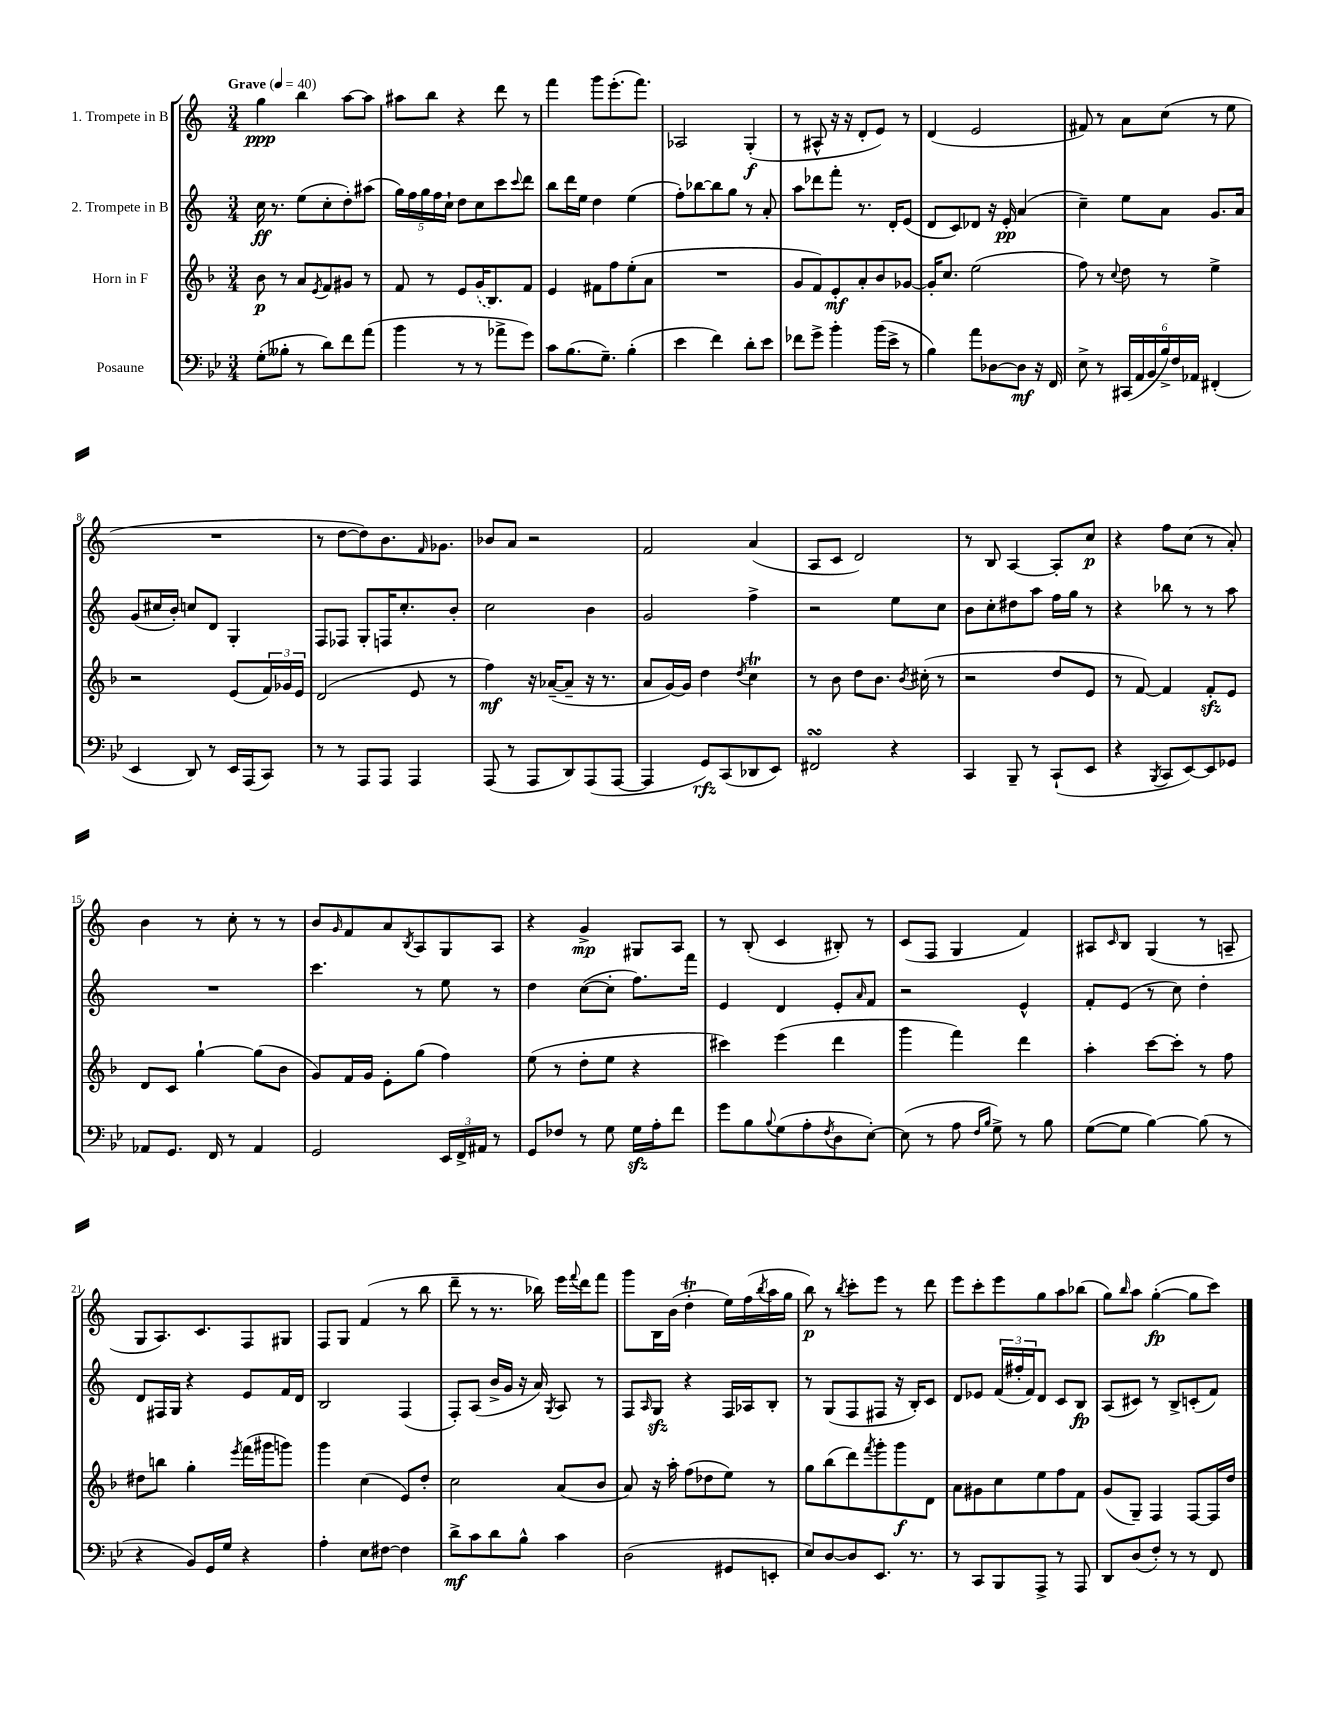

**kern	**dynam	**kern	**dynam	**kern	**dynam	**kern	**dynam
*part4	*part4	*part3	*part3	*part2	*part2	*part1	*part1
*staff4	*staff4	*staff3	*staff3	*staff2	*staff2	*staff1	*staff1
*I"Posaune	*	*I"Horn in F	*	*I"2. Trompete in B	*	*I"1. Trompete in B	*
*clefF4	*	*clefG2	*	*clefG2	*	*clefG2	*
*k[b-e-]	*	*k[b-]	*	*k[]	*	*k[]	*
*M3/4	*	*M3/4	*	*M3/4	*	*M3/4	*
*MM40	*	*MM40	*	*MM40	*	*MM40	*
=1	=1	=1	=1	=1	=1	=1	=1
!	!	!	!	!	!	!LO:TX:a:B:t=Grave	!
(8G'\L	.	8b-\	p	16cc\	ff	4gg\	ppp
.	.	.	.	8.r	.	.	.
8B--X'\J	.	8r	.	.	.	.	.
8r	.	8a/L	.	(8ee\L	.	4bb\	.
.	.	8qe/	.	.	.	.	.
8d\L)	.	8f/	.	8cc'\	.	.	.
8f\	.	8g#X/J	.	8dd'\)	.	[8aa\L	.
(8a\J	.	8r	.	(8aa#X\J	.	8aa\J]	.
=2	=2	=2	=2	=2	=2	=2	=2
4b-\	.	8f/	.	20gg\LL)	.	8aa#X\L	.
.	.	.	.	20ff\	.	.	.
.	.	.	.	20gg\	.	.	.
.	.	8r	.	.	.	8bb\J	.
.	.	.	.	20ff\	.	.	.
.	.	.	.	20cc`\JJ	.	.	.
8r	.	8e/L	.	8dd\L	.	4r	.
8r	.	(16g/K	.	8cc\	.	.	.
.	.	8.B-/)	.	.	.	.	.
8a-X^\L	.	.	.	8ccc\	.	8ddd\	.
.	.	.	.	8qqccc/	.	.	.
8g\J)	.	8f/J	.	8ddd\J	.	8r	.
=3	=3	=3	=3	=3	=3	=3	=3
8c\L	.	4e/	.	8bb\L	.	4fff\	.
(8.B-\	.	.	.	16ddd\L	.	.	.
.	.	.	.	16ee\JJ	.	.	.
.	.	8f#X\L	.	4dd\	.	8ggg\L	.
8.G~\J)	.	.	.	.	.	.	.
.	.	8ff\	.	.	.	(8.eee'\	.
(4B-'\	.	(8ee'\	.	(4ee\	.	.	.
.	.	.	.	.	.	8.fff\J)	.
.	.	8a\J	.	.	.	.	.
=4	=4	=4	=4	=4	=4	=4	=4
4e-\	.	2.r	.	8ff'\L)	.	2A-X/	.
.	.	.	.	[8bb-X\	.	.	.
4f\)	.	.	.	8bb-\]	.	.	.
.	.	.	.	8gg\J	.	.	.
8d'\L	.	.	.	8r	.	(4G'/	f
8e-\J	.	.	.	8a'/	.	.	.
=5	=5	=5	=5	=5	=5	=5	=5
8f-X\L	.	8g/L	.	8aa\L	.	8r	.
8g^\J	.	8f/)	.	8ddd-X\	.	8A#X^^/	.
4b-'\	.	8e'/	mf	8fff'\J	.	16r	.
.	.	.	.	.	.	16r	.
.	.	8a'/	.	8.r	.	8d'/L	.
(16b-\LL	.	8b-/	.	.	.	8e/J)	.
16e-^\JJ	.	.	.	16d'/KL	.	.	.
8r	.	[8g-X/J	.	(8e/J	.	8r	.
=6	=6	=6	=6	=6	=6	=6	=6
4B-\)	.	16g-'/KL]	.	8d/L	.	(4d/	.
.	.	8.cc/J	.	.	.	.	.
.	.	.	.	8c/)	.	.	.
8a\L	.	(2ee\	.	8d-X/J	.	2e/	.
[8D-X\	.	.	.	16r	.	.	.
.	.	.	.	16e'/	pp	.	.
8D-\J]	mf	.	.	(4a/	.	.	.
16r	.	.	.	.	.	.	.
16FF/	.	.	.	.	.	.	.
=7	=7	=7	=7	=7	=7	=7	=7
8E-^\	.	8ff\)	.	4cc~\)	.	8f#X/)	.
8r	.	8r	.	.	.	8r	.
.	.	8qqcc/	.	.	.	.	.
(24CC#X/LL	.	8dd\	.	8ee\L	.	8a\L	.
24AA/	.	.	.	.	.	.	.
24BB-/	.	.	.	.	.	.	.
24B-^/)	.	8r	.	8a\J	.	(8cc\J	.
24F/	.	.	.	.	.	.	.
24AA-X/JJ	.	.	.	.	.	.	.
(4FF#X'/	.	4ee^\	.	8.g/L	.	8r	.
.	.	.	.	.	.	8ee\	.
.	.	.	.	16a/Jk	.	.	.
!!LO:LB:g=z
=8	=8	=8	=8	=8	=8	=8	=8
4EE-/	.	2r	.	(8g/L	.	2.r	.
.	.	.	.	16cc#X/L	.	.	.
.	.	.	.	16b'/JJ)	.	.	.
8DD/)	.	.	.	8ccn/L	.	.	.
8r	.	.	.	8d/J	.	.	.
16EE-/LL	.	(8e/L	.	4G'/	.	.	.
(16AAA/J	.	.	.	.	.	.	.
8CC/J)	.	24f/L)	.	.	.	.	.
.	.	24g-X/	.	.	.	.	.
.	.	24e/JJ	.	.	.	.	.
=9	=9	=9	=9	=9	=9	=9	=9
8r	.	(2d/	.	8F/L	.	8r	.
8r	.	.	.	8F-X/J	.	[8dd\L	.
8AAA/L	.	.	.	8G'/L	.	8dd\])	.
8AAA/J	.	.	.	16Fn/K	.	8.b\	.
.	.	.	.	8.cc'/	.	.	.
4AAA/	.	8e/	.	.	.	.	.
.	.	.	.	.	.	16qqf/	.
.	.	.	.	.	.	8.g-X\J	.
.	.	8r	.	8b'/J	.	.	.
=10	=10	=10	=10	=10	=10	=10	=10
(8AAA/	.	4ff\)	mf	2cc\	.	8b-X/L	.
8r	.	.	.	.	.	8a/J	.
8AAA/L	.	16r	.	.	.	2r	.
.	.	([16a-X~/KL	.	.	.	.	.
8DD/)	.	8a-~/J]	.	.	.	.	.
(8AAA/	.	16r	.	4b\	.	.	.
.	.	8.r	.	.	.	.	.
[8AAA/J	.	.	.	.	.	.	.
=11	=11	=11	=11	=11	=11	=11	=11
4AAA/]	.	8a/L	.	2g/	.	2f/	.
.	.	[16g/L)	.	.	.	.	.
.	.	16g/JJ]	.	.	.	.	.
8GG/L)	rfz	4dd\	.	.	.	.	.
(8CC/	.	.	.	.	.	.	.
.	.	8qdd/	.	.	.	.	.
8DD-X/	.	4ccT\	.	4ff^\	.	(4a/	.
8EE-/J)	.	.	.	.	.	.	.
=12	=12	=12	=12	=12	=12	=12	=12
2FF#XsSsS/	.	8r	.	2r	.	8A/L	.
.	.	8b-\	.	.	.	8c/J	.
.	.	8dd\L	.	.	.	2d/)	.
.	.	8.b-\J	.	.	.	.	.
4r	.	.	.	8ee\L	.	.	.
.	.	8qb-/	.	.	.	.	.
.	.	(16cc#X'\	.	.	.	.	.
.	.	8r	.	8cc\J	.	.	.
=13	=13	=13	=13	=13	=13	=13	=13
4CC/	.	2r	.	8b\L	.	8r	.
.	.	.	.	8cc'\	.	8B/	.
8BBB-~/	.	.	.	8dd#X\	.	[4A/	.
8r	.	.	.	8aa\J	.	.	.
(8CC`/L	.	8dd/L	.	16ff\LL	.	8A'/L]	.
.	.	.	.	16gg\JJ	.	.	.
8EE-/J	.	8e/J	.	8r	.	8cc/J	p
=14	=14	=14	=14	=14	=14	=14	=14
4r	.	8r	.	4r	.	4r	.
.	.	[8f/)	.	.	.	.	.
8qBBB-/	.	.	.	.	.	.	.
8CC/L	.	4f/]	.	8bb-X\	.	8ff\L	.
[8EE-/)	.	.	.	8r	.	(8cc\J	.
8EE-/]	.	8fzz'/L	.	8r	.	8r	.
8GG-X/J	.	8e/J	.	8aa\	.	8a'/)	.
!!LO:LB:g=z
=15	=15	=15	=15	=15	=15	=15	=15
8AA-X/L	.	8d/L	.	2.r	.	4b\	.
8.GG/J	.	8c/J	.	.	.	.	.
.	.	[4gg`\	.	.	.	8r	.
16FF/	.	.	.	.	.	.	.
8r	.	.	.	.	.	8cc'\	.
4AA-/	.	(8gg\L]	.	.	.	8r	.
.	.	8b-\J	.	.	.	8r	.
=16	=16	=16	=16	=16	=16	=16	=16
2GG/	.	8g/L)	.	4.ccc\	.	8b/L	.
.	.	.	.	.	.	16qqg/	.
.	.	16f/L	.	.	.	8f/	.
.	.	16g/JJ	.	.	.	.	.
.	.	8e'\L	.	.	.	8a/	.
.	.	.	.	.	.	8qB/	.
.	.	(8gg\J	.	8r	.	8A/	.
24EE-/LL	.	4ff\)	.	8ee\	.	8G/	.
24FF^/	.	.	.	.	.	.	.
24AA#X/JJ	.	.	.	.	.	.	.
8r	.	.	.	8r	.	8A/J	.
=17	=17	=17	=17	=17	=17	=17	=17
8GG/L	.	(8ee\	.	4dd\	.	4r	.
8F-X/J	.	8r	.	.	.	.	.
8r	.	8dd'\L	.	([8cc\L	.	4g^/	mp
8G\	.	8ee\J	.	8cc'\J]	.	.	.
16Gzz\LL	.	4r	.	8.ff\L)	.	8G#X/L	.
16A'\J	.	.	.	.	.	.	.
8f\J	.	.	.	.	.	8A/J	.
.	.	.	.	16fff\Jk	.	.	.
=18	=18	=18	=18	=18	=18	=18	=18
8g\L	.	4ccc#X\)	.	4e/	.	8r	.
8B-\	.	.	.	.	.	(8B'/	.
8qqB-/	.	.	.	.	.	.	.
(8G\	.	(4eee\	.	4d/	.	4c/	.
8A'\	.	.	.	.	.	.	.
8qF/	.	.	.	.	.	.	.
8D\	.	4ddd\	.	8e'/L	.	8B#X'/)	.
.	.	.	.	16qqa/	.	.	.
[8E-'\J)	.	.	.	8f/J	.	8r	.
=19	=19	=19	=19	=19	=19	=19	=19
(8E-\]	.	4ggg\	.	2r	.	(8c/L	.
8r	.	.	.	.	.	8F/J	.
8A\	.	4fff\)	.	.	.	4G/	.
16qqF/LL	.	.	.	.	.	.	.
16qqB-/JJ	.	.	.	.	.	.	.
8G^\)	.	.	.	.	.	.	.
8r	.	4ddd\	.	4e^^/	.	4f/)	.
8B-\	.	.	.	.	.	.	.
=20	=20	=20	=20	=20	=20	=20	=20
([8G\L	.	4aa'\	.	8f'/L	.	8A#X/L	.
.	.	.	.	.	.	16qqc/	.
8G\J]	.	.	.	(8e/J	.	8B/J	.
[4B-\)	.	[8ccc\L	.	8r	.	(4G/	.
.	.	8ccc'\J]	.	8cc\)	.	.	.
(8B-\]	.	8r	.	4dd'\	.	8r	.
8r	.	8ff\	.	.	.	8An~/	.
!!LO:LB:g=z
=21	=21	=21	=21	=21	=21	=21	=21
4r	.	8dd#X\L	.	8d/L	.	8G/L	.
.	.	8bbn\J	.	16F#X/L	.	8.A/)	.
.	.	.	.	16G/JJ	.	.	.
8BB-/L)	.	4gg'\	.	4r	.	.	.
.	.	.	.	.	.	8.c/	.
16GG/L	.	.	.	.	.	.	.
16G/JJ	.	.	.	.	.	.	.
.	.	8qeee/	.	.	.	.	.
4r	.	(16fff\LL	.	8e/L	.	8F/	.
.	.	16ggg#X\J	.	.	.	.	.
.	.	8gggn\J)	.	16f/L	.	8G#X/J	.
.	.	.	.	16d/JJ	.	.	.
=22	=22	=22	=22	=22	=22	=22	=22
4A'\	.	4ggg\	.	2B/	.	8F/L	.
.	.	.	.	.	.	8G/J	.
8E-\L	.	(4cc\	.	.	.	(4f/	.
[8F#X\J	.	.	.	.	.	.	.
4F#\]	.	8e/L)	.	(4F/	.	8r	.
.	.	8dd'/J	.	.	.	8bb\	.
=23	=23	=23	=23	=23	=23	=23	=23
8d^\L	mf	2cc\	.	8F'/L)	.	8ddd~\	.
8c\	.	.	.	(8A/J	.	8r	.
8d\	.	.	.	16b^/LL	.	8.r	.
.	.	.	.	16g/JJ	.	.	.
8B-^^\J	.	.	.	16r	.	.	.
.	.	.	.	16a/)	.	16bb-X\)	.
.	.	.	.	8qG/	.	.	.
4c\	.	(8a/L	.	8A/	.	16eee\LL	.
.	.	.	.	.	.	8qqfff/	.
.	.	.	.	.	.	16ddd\J	.
.	.	8b-/J	.	8r	.	8fff\J	.
=24	=24	=24	=24	=24	=24	=24	=24
(2D\	.	8a/)	.	8F/L	.	8ggg\L	.
.	.	.	.	16qqA/	.	.	.
.	.	16r	.	8Gzz/J	.	16B\L	.
.	.	16aa'\	.	.	.	(16b\JJ	.
.	.	(8ff\L	.	4r	.	4ddT'\	.
.	.	8dd-X\	.	.	.	.	.
8GG#X/L	.	8ee\J)	.	16F/LL	.	16ee\LL)	.
.	.	.	.	16A-X/J	.	(16ff\	.
.	.	.	.	.	.	8qbb/	.
8EEn'/J	.	8r	.	8B'/J	.	16aa\	.
.	.	.	.	.	.	16gg\JJ	.
=25	=25	=25	=25	=25	=25	=25	=25
8E-/L)	.	8gg\L	.	8r	.	8bb\)	p
[8D/	.	(8bb-\	.	(8G/L	.	8r	.
.	.	.	.	.	.	8qbb/	.
8D/]	.	8ddd\)	.	8F/	.	8ccc'\L	.
.	.	8qfff/	.	.	.	.	.
8.EE-/J	.	8ggg'\	.	8F#X/J	.	8eee\J	.
.	.	8ggg\	f	16r	.	8r	.
8.r	.	.	.	16B'/KL)	.	.	.
.	.	8d\J	.	8c/J	.	8ddd\	.
=26	=26	=26	=26	=26	=26	=26	=26
8r	.	8a\L	.	8d/L	.	8eee\L	.
8CC/L	.	8g#X\	.	8e-X/J	.	8ccc'\	.
8BBB-/	.	8cc\	.	(24f/LL	.	8eee\	.
.	.	.	.	24ff#X'/	.	.	.
.	.	.	.	24f/J)	.	.	.
8AAA^/J	.	8ee\	.	8d/J	.	8gg\	.
8r	.	8ff\	.	8c/L	.	8aa\	.
8AAA/	.	8f\J	.	8B/J	fp	(8bb-X\J	.
=27	=27	=27	=27	=27	=27	=27	=27
8DD/L	.	(8g/L	.	(8A/L	.	8gg\L)	.
.	.	.	.	.	.	16qqbb/	.
(8D/	.	8G~/J)	.	8c#X/J)	.	8aa\J	.
8F'/J)	.	4F/	.	8r	.	([4gg'\	fp
8r	.	.	.	8B^/L	.	.	.
8r	.	[8F/L	.	(8cn'/	.	8gg\L]	.
8FF/	.	16F/L]	.	8f/J)	.	8ccc\J)	.
.	.	16dd/JJ	.	.	.	.	.
==	==	==	==	==	==	==	==
*-	*-	*-	*-	*-	*-	*-	*-
